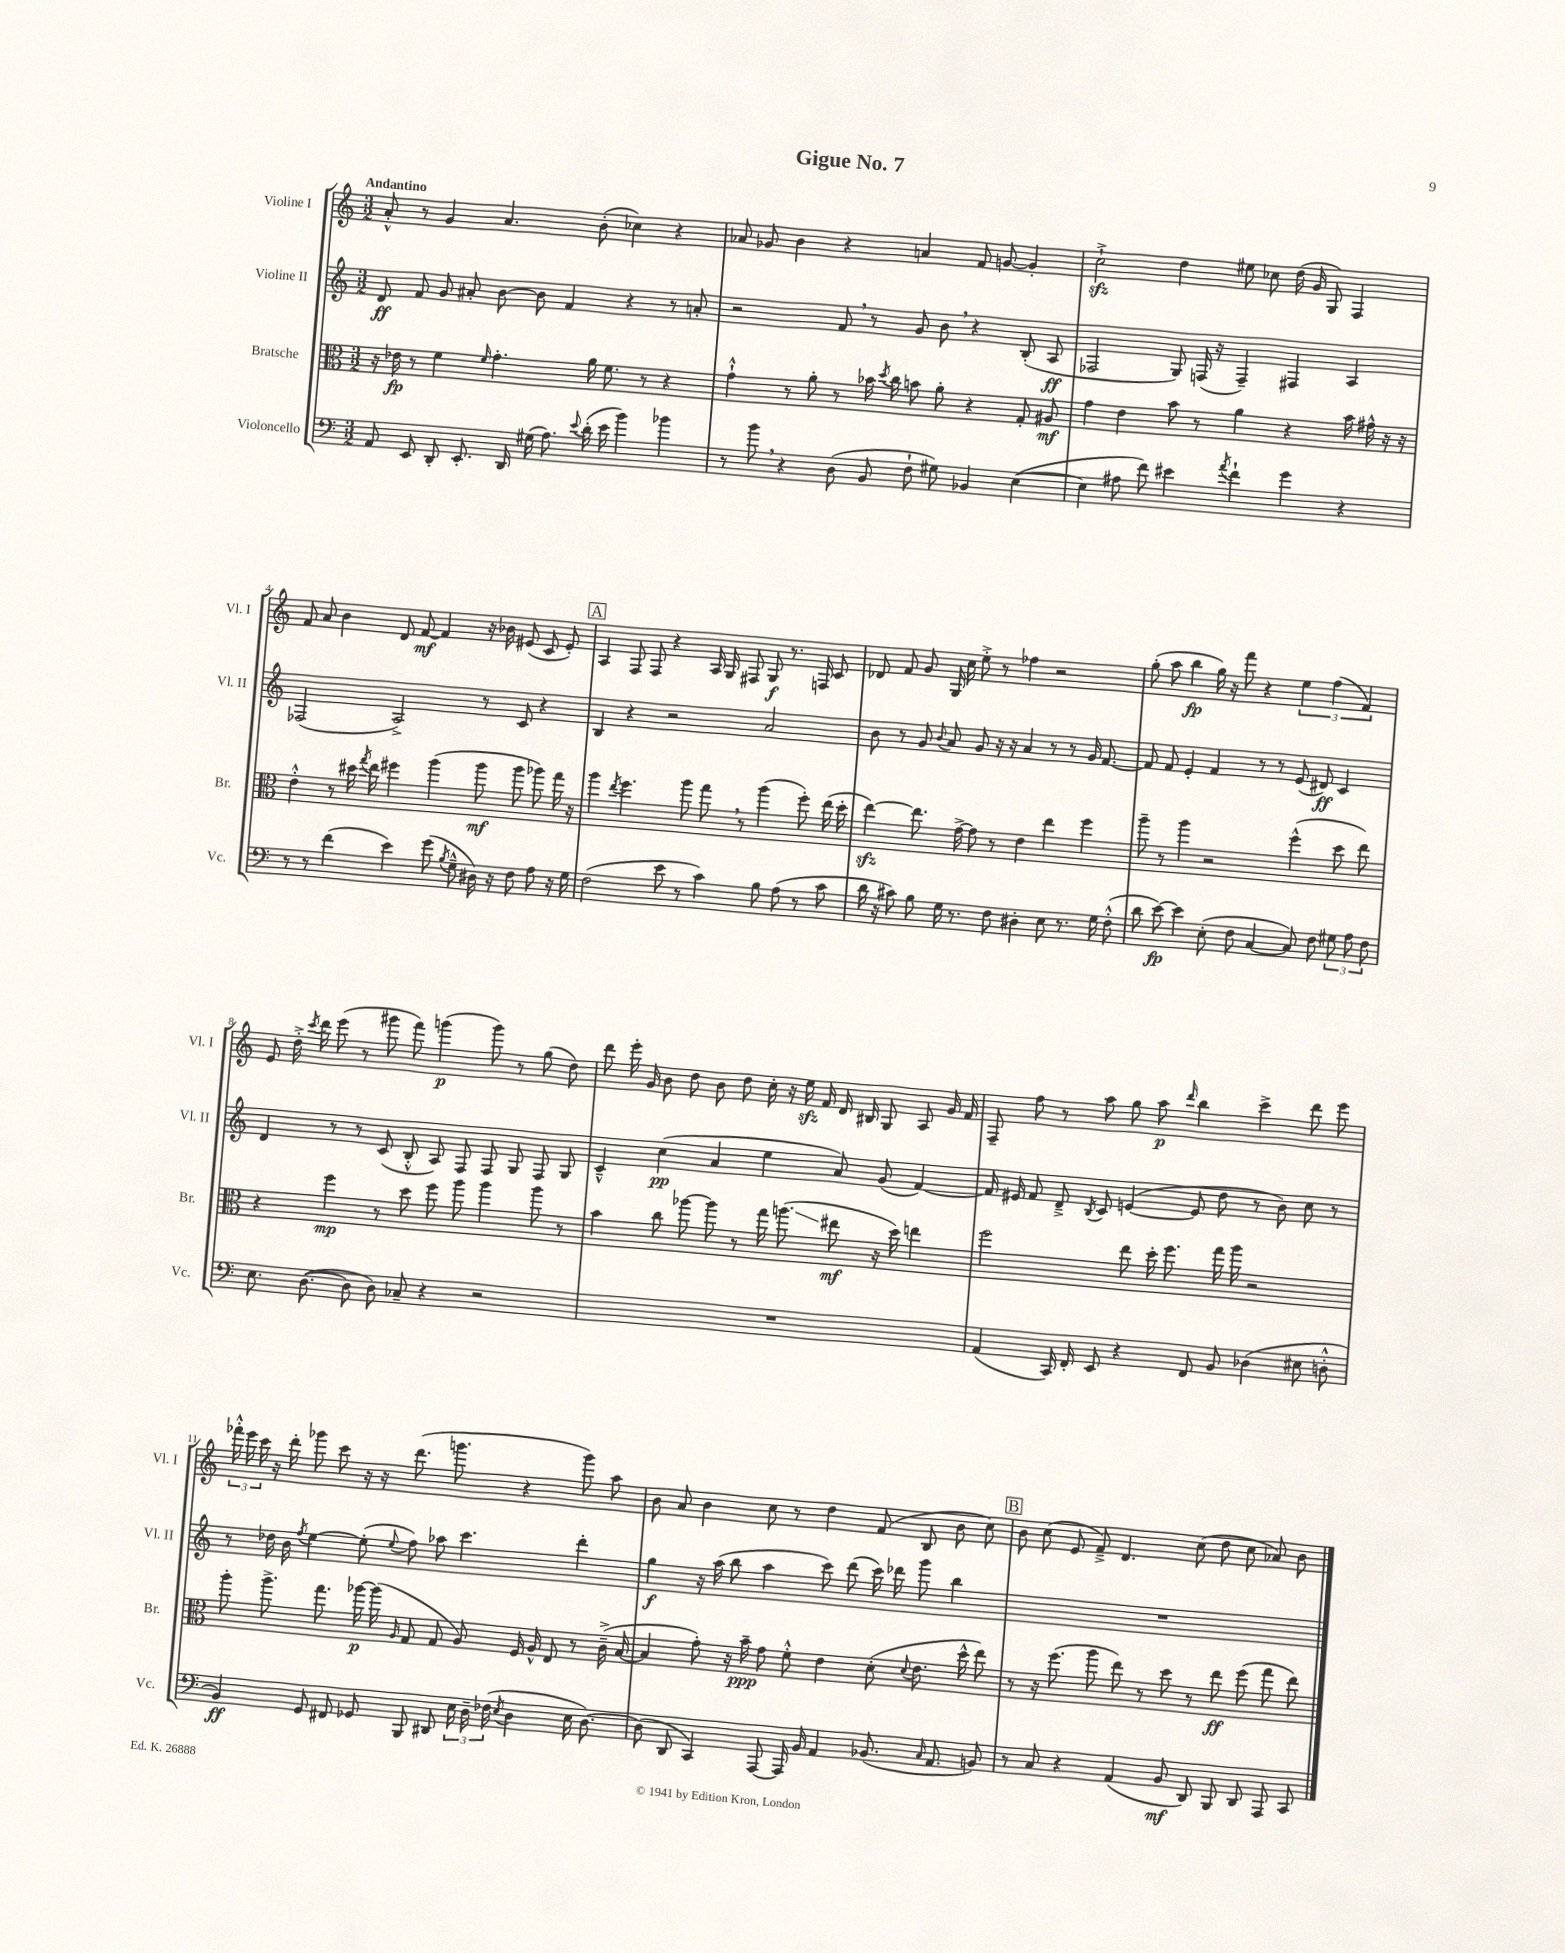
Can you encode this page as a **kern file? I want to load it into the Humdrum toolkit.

**kern	**kern	**kern	**kern
*staff4	*staff3	*staff2	*staff1
*clefF4	*clefC3	*clefG2	*clefG2
*k[]	*k[]	*k[]	*k[]
*M3/2	*M3/2	*M3/2	*M3/2
8AA	16r	8d	8a'^^
.	16e-	.	.
8EE	8r	8f	8r
8DD'	4f	8g	4g
8.EE'	.	8a#'	.
.	16qqf	.	.
.	4.g'	[8b	4.a
16DD	.	.	.
(16G#	.	8b]	.
8.A)	.	.	.
.	.	4f	.
8qqe	.	.	.
(16d'	16a	.	(8b'
16e	8.f	.	.
4b)	.	4r	4cc-)
.	8r	.	.
4b-	4r	8r	4r
.	.	8a'	.
=	=	=	=
8r	4g`^^	2r	8a-
8b	.	.	8g-
4r	8r	.	4b
.	8a'	.	.
(8D	8r	8f	4r
8BB	16b-	8r	.
.	8qdd	.	.
.	16cc	.	.
8F`	8b	8g	4a
8G#)	8a'	8b	.
4BB-	4r	4r	8f
.	.	.	[8g
([4E	8G'	(8B'	4g']
.	8A#	8A	.
=	=	=	=
4E]	4g	2F-	2cc`^
8A#	4e	.	.
8f)	.	.	.
4e#	8b	8G)	4dd
.	8r	(16F	.
.	.	16r	.
8qa	.	.	.
4f`	4a	4F~)	8ee#
.	.	.	8cc-
4g	4r	4F#	(16dd
.	.	.	16g
.	.	.	8G)
4r	16b	4A	4F
.	16g#^^	.	.
.	16r	.	.
.	16r	.	.
=	=	=	=
8r	4e'^^	(2F-	8f
8r	.	.	8a
(4f	8r	.	4b
.	16dd#	.	.
.	8qgg	.	.
.	16ee	.	.
4e)	4ff#	2A^)	8d
.	.	.	[8f
(8g	(4aa	.	4f]
8qB	.	.	.
8G~^^	.	.	.
16D#)	8aa	8r	16r
16r	.	.	16b-
8F	8aa	8c	(8e#
8A	8aa-)	4r	8c
16r	16gg	.	8e#')
16G	16r	.	.
=	=	=	=
(2F	4aa	4B	4A
.	8qee	.	.
.	4.ff	4r	8F
.	.	.	8F
8e	.	2r	4r
8r	8aa	.	.
4c)	8gg	.	16A
.	.	.	16G
.	8r	.	8F#
8B	(4aa	2a	8G
(8A	.	.	8.r
8r	8ff')	.	.
.	.	.	16F
8c	(16ee	.	8c
.	16dd'	.	.
=	=	=	=
16d	[4ee)	8b	8d-
16r	.	.	.
8c#)	.	8r	8f
8B	8.ee]	8g	8g
.	.	8qqb	.
16G	.	8a	16G
8.r	[16g^	.	16cc
.	8g]	8g	8ee'^
8F	8r	16r	8r
.	.	16r	.
4D#'	4e	4a	4ff-
8E	4ee	8r	2r
8.r	.	8r	.
.	4ff	16g	.
16G	.	[8.f	.
(8F'^^	.	.	.
=	=	=	=
8d	8aa~	8f]	(8gg'
[8e)	8r	8f	8aa
4e]	4aa	4e'	4bb
(8E'	2r	4f	16gg)
.	.	.	16r
8F	.	.	8fff
[4C	.	8r	4r
.	.	8r	.
8C])	(4ff^^	(8e	6ee
8F	.	8d#)	.
.	.	.	(6ff
12G#	8dd	4c	.
12A	.	.	6f)
.	8ee)	.	.
12F	.	.	.
=	=	=	=
8.E	4r	4d	8e
.	.	.	16dd'^
.	.	.	8qccc
([8.D	.	.	16ddd
.	4ff	8r	(8eee
8D]	.	8r	8r
8D)	8r	(8c	8ggg#
8C-~	8dd	8B'^^	8fff)
4r	8ff	8A)	(4ggg
.	8aa	8F	.
2r	4aa	8F	8ggg)
.	.	8G	8r
.	8aa	8F	(8gg
.	8r	8G	8dd)
=	=	=	=
1.r	4b	4c~^^	8ddd
.	.	.	16eee'
.	.	.	16g
.	8cc	(4cc	8b
.	[8aa-	.	8dd
.	8aa-]	4a	8b
.	8r	.	8dd
.	16gg	4ee	16cc'
.	(8.aa	.	16r
.	.	.	16ee
.	.	.	16f
.	8ee#	8a)	16d
.	.	.	16B#
.	16r	(8g	8G
.	16dd)	.	.
.	4ee	[4f)	8A
.	.	.	16g
.	.	.	16f
=	=	=	=
(4AA	2ff	16f]	8F~
.	.	16e#	.
.	.	8f	8ff
16CC)	.	8d~^	8r
16FF'	.	.	.
.	.	8qB	.
8EE	.	8c	8aa
4r	8ee	([4e	8gg
.	16dd'	.	8aa
.	8.ff	.	.
.	.	.	16qqddd
8FF	.	8e]	4bb
8BB	16gg	8dd	.
.	16aa	.	.
(4D-	2r	8r	4ccc^
.	.	8b)	.
8E#	.	8cc	8ddd
8D'^^	.	8r	8eee
=	=	=	=
4BB)	8aa'	8r	24fff-'^^
.	.	.	24eee
.	.	.	24ccc
.	8.aa^	16dd-	16r
.	.	16b	16ddd'
.	.	8qff	.
8GG	.	[4ee	8ggg-
.	8.gg	.	.
8FF#	.	.	8ccc
8GG-	[16aa-	(8ee']	16r
.	(16aa-]	.	16r
.	16qqA	8qqee	.
8BBB	8G	8ff)	(8.ddd
8DD#	8G	8aa-	.
.	.	.	8.ggg
24E	8A)	4.ccc	.
24D~	.	.	.
(24F-	.	.	.
8qE	.	.	.
4D	16F	.	4r
.	16A^^	.	.
.	8E	.	.
16E	8r	4ddd'	8ggg)
[8.D)	.	.	.
.	(16c~^	.	8aa
.	[16B	.	.
=	=	=	=
(8D]	4B]	4gg	8b
8DD	.	.	8a
4CC)	8g')	16r	4b
.	.	(16aa	.
.	16r	8bb	.
.	16b~	.	.
[8AAA	8g	4aa	8cc
16AAA]	8f'^^	.	8r
16BB	.	.	.
4AA	4e	8ccc)	4dd
.	.	(8ddd	.
(8.BB-	(8d'	16ccc)	(8f
.	.	16ddd-	.
.	8qqd	.	.
.	8.e	8ggg	8B
16qqC	.	.	.
8.AA	.	.	.
.	.	4bb	8b
.	16dd^^	.	.
8BB)	8ee)	.	8cc)
=	=	=	=
8r	8r	1.r	8b
8C	16r	.	(8cc
.	(8.ff	.	.
4r	.	.	8e
.	8aa	.	8f~^)
(4AA	8ee)	.	4.d
.	8r	.	.
8BB	8dd	.	.
8DD)	8r	.	(8cc
8BBB	8ee	.	8dd
8DD	(8ff	.	8cc
8AAA	8gg	.	8a-)
8CC	8ee)	.	8b
==	==	==	==
*-	*-	*-	*-
